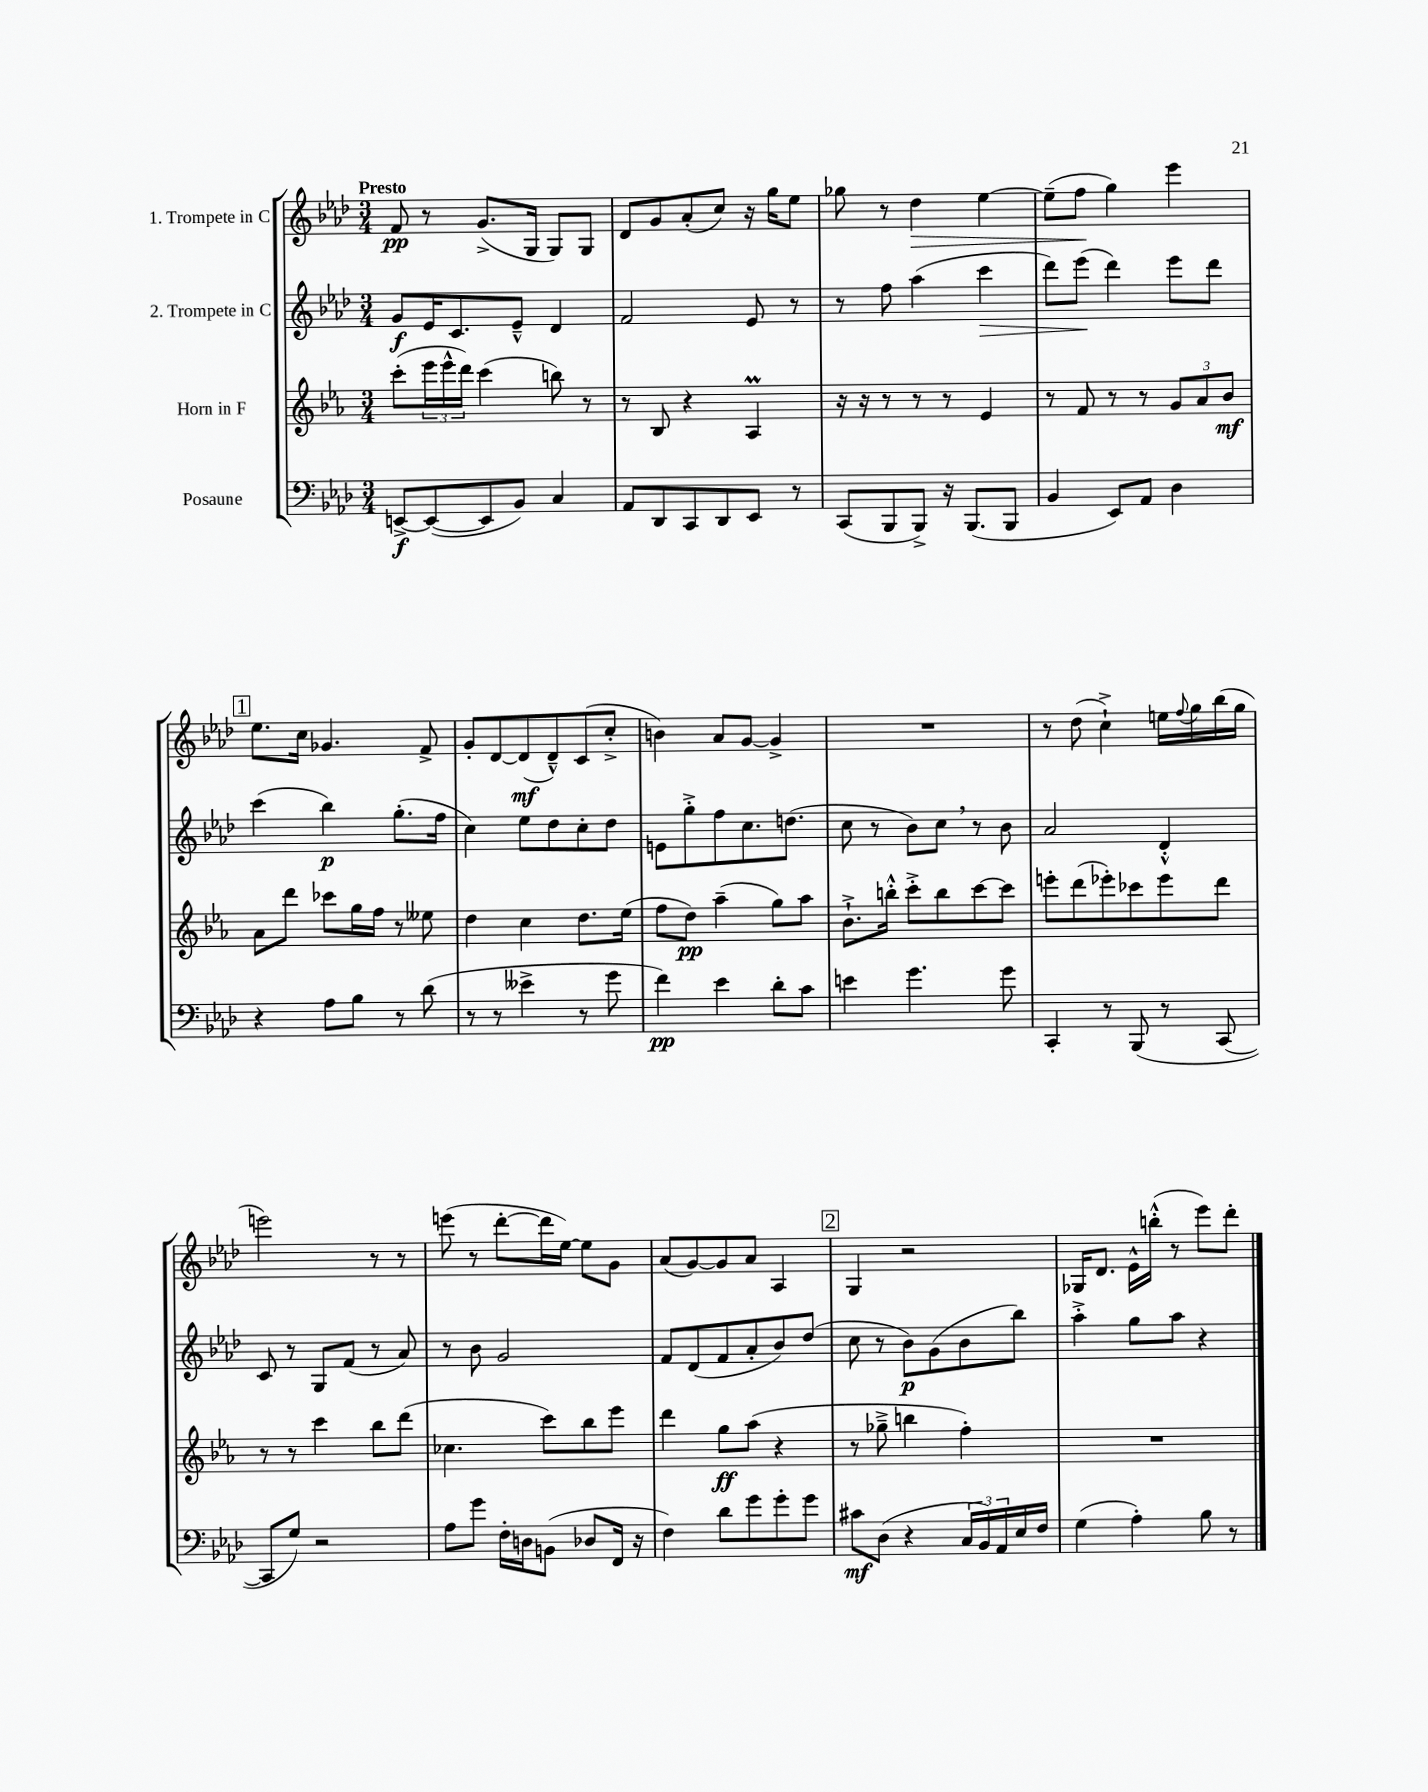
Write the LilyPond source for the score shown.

<<
\new StaffGroup <<
\new Staff = "s0" \with { instrumentName = "1. Trompete in C" } {
    \clef treble \key aes \major \numericTimeSignature \time 3/4 \tempo "Presto"
    f'8\pp r8 g'8.->( g16 g8) g8 |
    des'8 g'8 aes'8-.( c''8) r16 g''16 ees''8 |
    ges''8 r8 des''4\> ees''4~ |
    ees''8--( f''8\! g''4) ees'''4 |
    \mark \markup { \box "1" } ees''8. c''16 ges'4. f'8-> |
    g'8-. des'8~ des'8\mf( des'8---^) c'8( c''8-.-> |
    b'4) aes'8 g'8~ g'4-> |
    R2. |
    r8 des''8( c''4-!->) e''16 \appoggiatura { f''8 } g''16 bes''16( g''16 |
    e'''2) r8 r8 |
    e'''8( r8 des'''8~-. des'''16 ees''16~) ees''8 g'8 |
    aes'8( g'8~) g'8 aes'8 aes4 |
    \mark \markup { \box "2" } g4 r2 |
    ges16 des'8. ees'16-^ b''16-.-^( r8 ees'''8) des'''8-. \bar "|." |
}
\new Staff = "s1" \with { instrumentName = "2. Trompete in C" } {
    \clef treble \key aes \major \numericTimeSignature \time 3/4
    g'8\f ees'16 c'8. ees'8---^ des'4 |
    f'2 ees'8 r8 |
    r8 f''8 aes''4( c'''4\> |
    des'''8) ees'''8\!( des'''4) ees'''8 des'''8 |
    \mark \markup { \box "1" } c'''4( bes''4\p) g''8.-.( f''16 |
    c''4) ees''8 des''8 c''8-. des''8 |
    e'8 g''8-.-> f''8 c''8. d''8.( |
    c''8 r8 bes'8) c''8 \breathe r8 bes'8 |
    aes'2 des'4-.-^ |
    c'8 r8 g8 f'8( r8 aes'8) |
    r8 bes'8 g'2 |
    f'8 des'8( f'8 aes'8-. bes'8) des''8( |
    \mark \markup { \box "2" } c''8 r8 bes'8\p) g'8( bes'8 bes''8) |
    aes''4-.-> g''8 aes''8 r4 \bar "|." |
}
\new Staff = "s2" \with { instrumentName = "Horn in F" } {
    \clef treble \key ees \major \numericTimeSignature \time 3/4
    c'''8-.( \tuplet 3/2 { ees'''16 ees'''16-^ d'''16) } c'''4( b''8) r8 |
    r8 bes8 r4 aes4\prall |
    r16 r16 r8 r8 r8 ees'4 |
    r8 f'8 r8 r8 \tuplet 3/2 { g'8 aes'8 bes'8\mf } |
    \mark \markup { \box "1" } aes'8 d'''8 ces'''8 g''16 f''16 r8 eeses''8 |
    d''4 c''4 d''8. ees''16( |
    f''8 d''8\pp) aes''4--( g''8) aes''8 |
    bes'8.-!-> b''16-.-^ c'''8-.-> b''8 c'''8~ c'''8 |
    e'''8-. d'''8( ees'''8-.) ces'''8 ees'''8 d'''8 |
    r8 r8 c'''4 bes''8 d'''8( |
    ces''4. c'''8) bes''8 ees'''8 |
    d'''4 g''8\ff aes''8( r4 |
    \mark \markup { \box "2" } r8 ges''8---> b''4 f''4-.) |
    R2. \bar "|." |
}
\new Staff = "s3" \with { instrumentName = "Posaune" } {
    \clef bass \key aes \major \numericTimeSignature \time 3/4
    e,8~->\f e,8~( e,8 bes,8) c4 |
    aes,8 des,8 c,8 des,8 ees,8 r8 |
    c,8( bes,,8 bes,,8->) r16 bes,,8.( bes,,8 |
    bes,4 ees,8) aes,8 des4 |
    \mark \markup { \box "1" } r4 aes8 bes8 r8 des'8( |
    r8 r8 eeses'4-> r8 g'8 |
    f'4\pp) ees'4 des'8-. c'8 |
    e'4 g'4. g'8 |
    c,4-. r8 bes,,8( r8 c,8~ |
    c,8 g8) r2 |
    aes8 g'8 f16-. d16 b,8( des8 f,16 r16 |
    f4) des'8 g'8 g'8-. g'8 |
    \mark \markup { \box "2" } cis'8\mf des8( r4 \tuplet 3/2 { c16 bes,16) aes,16 } ees16 f16 |
    g4( aes4-.) bes8 r8 \bar "|." |
}
>>
>>
\layout { \context { \Score \remove "Bar_number_engraver" } }
